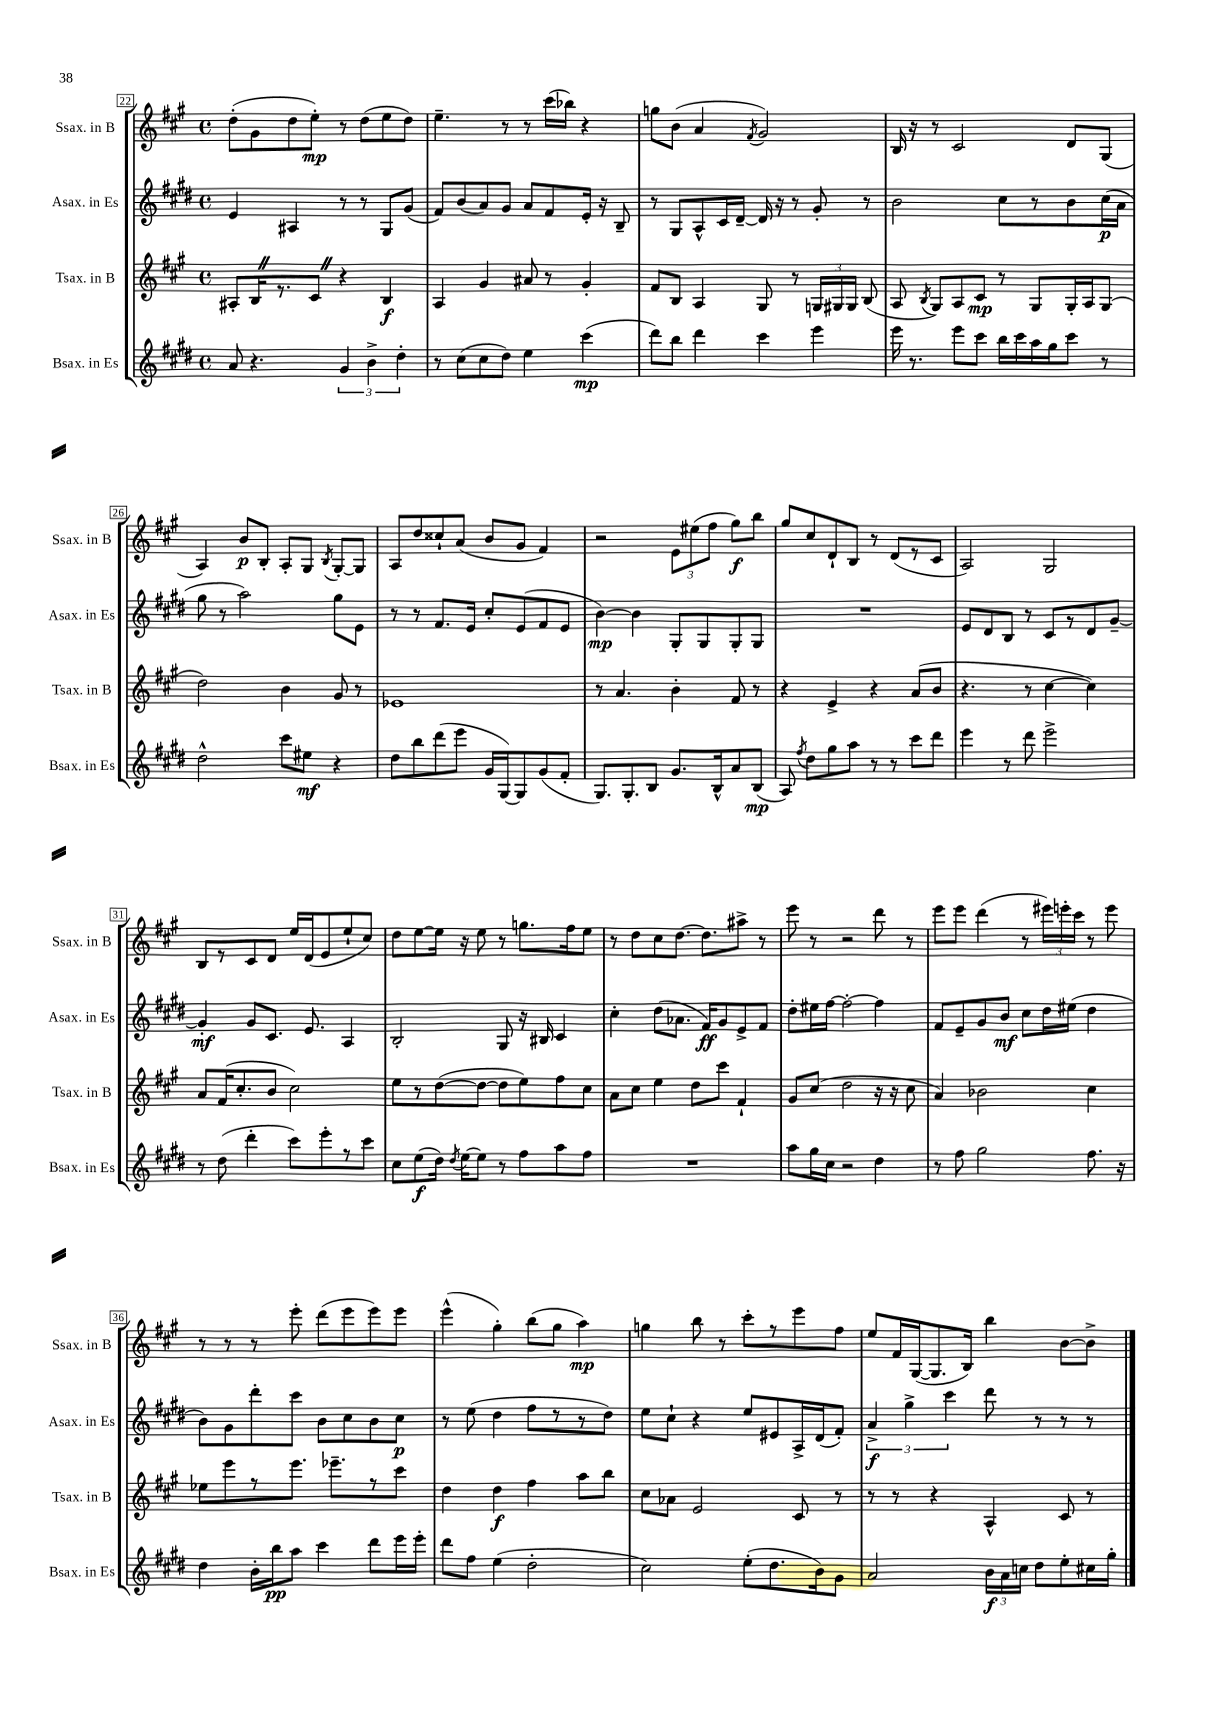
<<
\new StaffGroup <<
\new Staff = "s0" \with { instrumentName = "Ssax. in B" shortInstrumentName = "Ssax. in B" } {
    \clef treble \key a \major \defaultTimeSignature \time 4/4
    \autoBeamOff d''8[-.( gis'8 d''8 e''8]-.\mp) r8 d''8[( e''8 d''8]) |
    e''4.-- r8 r8 cis'''16[( bes''16]) r4 |
    g''8[ b'8]( a'4 \acciaccatura { fis'8 } gis'2) |
    b16 r16 r8 cis'2 d'8[ gis8]( |
    a4) b'8[\p b8]-. a8[-. gis8] \acciaccatura { b8 } gis8[~-. gis8] |
    a8[ d''8 cisis''8-! a'8]( b'8[ gis'8] fis'4) |
    r2 \tuplet 3/2 { e'8[ eis''8( fis''8] } gis''8[\f) b''8] |
    gis''8[ cis''8 d'8-! b8] r8 d'8[( r8 cis'8] |
    a2) gis2 |
    b8[ r8 cis'8 d'8] e''16[ d'16( e'8 e''8-! cis''8]) |
    d''8[ e''8~ e''16] r16 e''8 r8 g''8.[ fis''16 e''8] |
    r8 d''8[ cis''8 d''8.]~ d''8.[ ais''8]-> r8 |
    e'''8 r8 r2 d'''8 r8 |
    e'''8[ e'''8] d'''4( r8 \tuplet 3/2 { eis'''16[) e'''16-. cis'''16] } r8 e'''8 |
    r8 r8 r8 e'''8-. d'''8[( e'''8 e'''8) e'''8] |
    e'''4-^( gis''4-.) b''8[( gis''8] a''4\mp) |
    g''4 b''8 r8 cis'''8[-. r8 e'''8 fis''8] |
    e''8[ fis'16 gis16~( gis8. b16]) b''4 b'8[~ b'8]-> \bar "|." |
}
\new Staff = "s1" \with { instrumentName = "Asax. in Es" shortInstrumentName = "Asax. in Es" } {
    \clef treble \key e \major \defaultTimeSignature \time 4/4
    \autoBeamOff e'4 ais4 r8 r8 gis8[ gis'8]( |
    fis'8[) b'8( a'8) gis'8] a'8[ fis'8 e'16]-. r16 b8-- |
    r8 gis8[ a8-^ cis'16 dis'16]~-- dis'16 r16 r8 gis'8-. r8 |
    b'2 cis''8[ r8 b'8 cis''16\p( a'16] |
    gis''8 r8 a''2) gis''8[ e'8] |
    r8 r8 fis'8.[ e'16] cis''8[-. e'8( fis'8 e'8] |
    b'4~\mp) b'4 gis8[-. gis8 gis8-. gis8] |
    R1 |
    e'8[ dis'8 b8] r8 cis'8[ r8 dis'8 gis'8]~-- |
    gis'4-.\mf gis'8[ cis'8.] e'8. a4 |
    b2-. gis8 r16 bis16 cis'4 |
    cis''4-. dis''8[( aes'8.] fis'16[\ff) gis'8 e'8-> fis'8] |
    dis''8[-. eis''16 fis''16]~ fis''2~-. fis''4 |
    fis'8[ e'8-- gis'8 b'8]\mf cis''8[ dis''16 eis''16]( dis''4 |
    b'8[) gis'8 dis'''8-. cis'''8] b'8[ cis''8 b'8 cis''8]\p |
    r8 e''8( dis''4 fis''8[ r8 r8 dis''8]) |
    e''8[ cis''8]-! r4 e''8[ eis'8 a16-> dis'16( fis'8]-.) |
    \tuplet 3/2 { a'4->\f gis''4-> cis'''4 } dis'''8 r8 r8 r8 \bar "|." |
}
\new Staff = "s2" \with { instrumentName = "Tsax. in B" shortInstrumentName = "Tsax. in B" } {
    \clef treble \key a \major \defaultTimeSignature \time 4/4
    \autoBeamOff ais8[-. b16 \once \override BreathingSign.text = \markup { \musicglyph "scripts.caesura.straight" } \breathe r8. cis'8] \once \override BreathingSign.text = \markup { \musicglyph "scripts.caesura.straight" } \breathe r4 b4\f |
    a4 gis'4 ais'8 r8 gis'4-. |
    fis'8[ b8] a4 gis8 r8 \tuplet 3/2 { g16[ gis16 gis16] } b8( |
    a8 \acciaccatura { b8 } gis8[) a8 cis'8]\mp r8 gis8[ gis16-. a16 gis8]( |
    d''2) b'4 gis'8 r8 |
    ees'1 |
    r8 a'4. b'4-. fis'8 r8 |
    r4 e'4-> r4 a'8[( b'8] |
    r4. r8 cis''4~ cis''4) |
    a'8[ fis'16( cis''8.-. b'8] cis''2) |
    e''8[ r8 d''8~( d''8]~ d''8[ e''8) fis''8 cis''8] |
    a'8[ cis''8] e''4 d''8[ cis'''8] fis'4-! |
    gis'8[ cis''8]( d''2 r16 r16 cis''8 |
    a'4) bes'2 cis''4 |
    ees''8[ e'''8 r8 e'''8.] ees'''8.[-- r8 cis'''8] |
    d''4 d''4\f fis''4 a''8[ b''8] |
    cis''8[ aes'8] e'2 cis'8 r8 |
    r8 r8 r4 a4-^ cis'8 r8 \bar "|." |
}
\new Staff = "s3" \with { instrumentName = "Bsax. in Es" shortInstrumentName = "Bsax. in Es" } {
    \clef treble \key e \major \defaultTimeSignature \time 4/4
    \autoBeamOff a'8 r4. \tuplet 3/2 { gis'4 b'4-> dis''4-. } |
    r8 cis''8[( cis''8 dis''8]) e''4 cis'''4\mp( |
    dis'''8[) b''8] dis'''4 cis'''4 e'''4 |
    e'''16 r8. e'''8[ cis'''8] b''16[ cis'''16 a''16 gis''16 cis'''8] r8 |
    dis''2-^ cis'''8[ eis''8]\mf r4 |
    dis''8[ b''8 dis'''8( e'''8] gis'16[ gis16~) gis8 gis'8( fis'8]-. |
    gis8.[) gis8.-. b8] gis'8.[ b16-^ a'8 b8]\mp( |
    a8) \acciaccatura { fis''8 } dis''8[ gis''8 a''8] r8 r8 cis'''8[ dis'''8] |
    e'''4 r8 dis'''8 e'''2-> |
    r8 dis''8( dis'''4-. cis'''8[) e'''8-. r8 cis'''8] |
    cis''8[ e''8\f( dis''16]) \acciaccatura { dis''8 } e''16[~ e''8] r8 fis''8[ a''8 fis''8] |
    R1 |
    a''8[ gis''16 cis''16] r2 dis''4 |
    r8 fis''8 gis''2 fis''8. r16 |
    dis''4 b'16[-. b''16\pp a''8] cis'''4 dis'''8[ e'''16 e'''16]-. |
    dis'''8[ fis''8] e''4( dis''2-. |
    cis''2) e''8[-.( dis''8. b'16) gis'8] |
    a'2 \tuplet 3/2 { b'16[\f a'16 c''16] } dis''8[ e''8-. cis''16 gis''16]-. \bar "|." |
}
>>
>>
\layout { \context { \Score currentBarNumber = #22 \override BarNumber.stencil = #(make-stencil-boxer 0.1 0.3 ly:text-interface::print) } }
